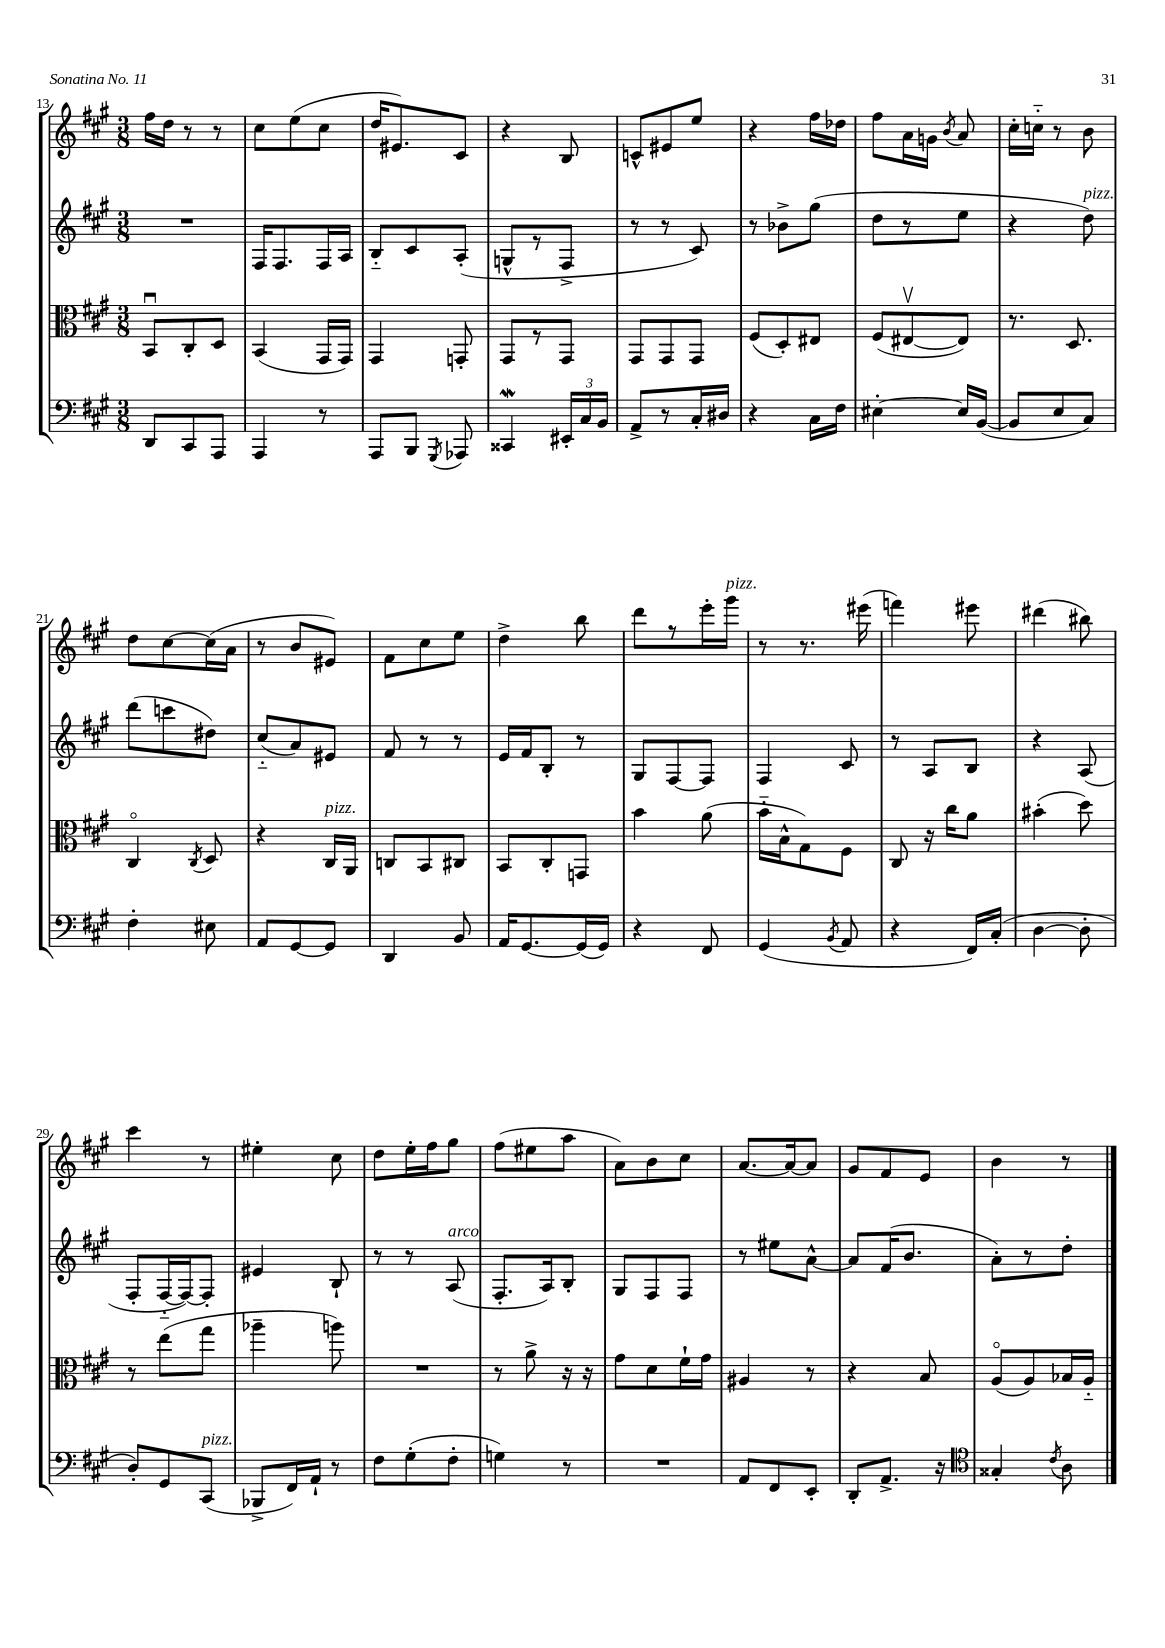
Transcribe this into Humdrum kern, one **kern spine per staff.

**kern	**kern	**kern	**kern
*part4	*part3	*part2	*part1
*staff4	*staff3	*staff2	*staff1
*clefF4	*clefC3	*clefG2	*clefG2
*k[f#c#g#]	*k[f#c#g#]	*k[f#c#g#]	*k[f#c#g#]
*M3/8	*M3/8	*M3/8	*M3/8
=13	=13	=13	=13
8DD/L	8BBu/L	4.r	16ff#\LL
.	.	.	16dd\JJ
8CC#/	8C#'/	.	8r
8AAA/J	8D/J	.	8r
=14	=14	=14	=14
4AAA/	(4BB/	16F#/KL	8cc#\L
.	.	8.F#/	.
.	.	.	(8ee\
8r	16GG#/LL	16F#/L	8cc#\J
.	16GG#/JJ)	16A/JJ	.
=15	=15	=15	=15
8AAA/L	4GG#/	8B/L	16dd/KL
.	.	.	8.e#X/)
8BBB/J	.	8c#/	.
8qGGG#/	.	.	.
8AAA-X/	8GGn'/	(8A'/J	8c#/J
=16	=16	=16	=16
4CC##XW/	8GG#/L	8Gn^^/L	4r
.	8r	8r	.
24EE#X'/LL	8GG#/J	8F#^/J	8B/
24C#/	.	.	.
24BB/JJ	.	.	.
=17	=17	=17	=17
8AA^/L	8GG#/L	8r	8cn^^/L
8r	8GG#/	8r	8e#X/
16C#'/L	8GG#/J	8c#/)	8ee/J
16D#X/JJ	.	.	.
=18	=18	=18	=18
4r	(8F#/L	8r	4r
.	8D'/)	8b-X^\L	.
16C#\LL	8E#X/J	(8gg#\J	16ff#\LL
16F#\JJ	.	.	16dd-X\JJ
=19	=19	=19	=19
[4E#X'\	(8F#/L	8dd\L	8ff#\L
.	[8E#Xv/	8r	16a\L
.	.	.	16gn\JJ
.	.	.	8qb/
16E#/LL]	8E#/J])	8ee\J	8a/
([16BB/JJ	.	.	.
=20	=20	=20	=20
8BB/L]	8.r	4r	16cc#'\LL
.	.	.	16ccn\JJ
8E/	.	.	8r
.	8.D/	.	.
!	!	!LO:TX:a:i:t=pizz.	!
8C#/J)	.	8dd\)	8b\
!!LO:LB:g=z
=21	=21	=21	=21
4F#'\	4C#/	(8ddd\L	8dd\L
.	.	8cccn\	[8cc#\
.	8qC#/	.	.
8E#X\	8D/	8dd#X\J)	(16cc#\L]
.	.	.	16a\JJ
=22	=22	=22	=22
8AA/L	4r	(8cc#/L	8r
[8GG#/	.	8a/)	8b/L
!	!LO:TX:a:i:t=pizz.	!	!
8GG#/J]	16C#/LL	8e#X/J	8e#X/J)
.	16AA/JJ	.	.
=23	=23	=23	=23
4DD/	8Cn/L	8f#/	8f#\L
.	8BB/	8r	8cc#\
8BB/	8C#X/J	8r	8ee\J
=24	=24	=24	=24
16AA/KL	8BB/L	16e/LL	4dd^\
[8.GG#/	.	16f#/J	.
.	8C#'/	8B'/J	.
(16GG#/L]	8GGn/J	8r	8bb\
16GG#/JJ)	.	.	.
=25	=25	=25	=25
4r	4b\	8G#/L	8ddd\L
.	.	[8F#/	8r
8FF#/	(8a\	8F#/J]	16eee'\L
!	!	!	!LO:TX:a:i:t=pizz.
.	.	.	16ggg#\JJ
=26	=26	=26	=26
(4GG#/	16b\LL	4F#/	8r
.	16B^^\J	.	.
.	8G#\)	.	8.r
8qBB/	.	.	.
8AA/	8F#\J	8c#/	.
.	.	.	(16eee#X\
=27	=27	=27	=27
4r	8C#/	8r	4fffn\)
.	16r	8A/L	.
.	16cc#\KL	.	.
16FF#/LL)	8a\J	8B/J	8eee#X\
(16C#'/JJ	.	.	.
=28	=28	=28	=28
[4D\	(4b#X'\	4r	(4ddd#X\
8D'\]	8dd\)	(8A/	8bb#X\)
!!LO:LB:g=z
=29	=29	=29	=29
8D'/L)	8r	8F#'/L	4ccc#\
8GG#/	(8ee\L	[16F#/L	.
.	.	16F#/J_)	.
!LO:TX:a:i:t=pizz.	!	!	!
(8CC#/J	8gg#\J	8F#'/J]	8r
=30	=30	=30	=30
8BBB-X^/L	4aa-X~\	4e#X/	4ee#X'\
16FF#/L)	.	.	.
16AA`/JJ	.	.	.
8r	8aan\)	8B`/	8cc#\
=31	=31	=31	=31
8F#\L	4.r	8r	8dd\L
(8G#'\	.	8r	16ee'\L
.	.	.	16ff#\J
!	!	!LO:TX:a:i:t=arco	!
8F#'\J	.	(8A/	8gg#\J
=32	=32	=32	=32
4Gn\)	8r	8.F#'/L	(8ff#\L
.	8a^\	.	8ee#X\
.	.	16A/k)	.
8r	16r	8B'/J	8aa\J
.	16r	.	.
=33	=33	=33	=33
4.r	8g#\L	8G#/L	8a\L)
.	8d\	8F#/	8b\
.	16f#`\L	8F#/J	8cc#\J
.	16g#\JJ	.	.
=34	=34	=34	=34
8AA/L	4A#X/	8r	[8.a/L
8FF#/	.	8ee#X\L	.
.	.	.	16a/k_
8EE'/J	8r	[8a^^\J	8a/J]
=35	=35	=35	=35
8DD'/L	4r	8a/L]	8g#/L
8.AA^/J	.	(16f#/K	8f#/
.	.	8.b/J	.
.	8B/	.	8e/J
16r	.	.	.
=36	=36	=36	=36
*clefC4	*	*	*
4G##X'/	(8A/L	8a'\L)	4b\
.	8A/)	8r	.
8qc#/	.	.	.
8A\	16B-X/L	8dd'\J	8r
.	16A/JJ	.	.
==	==	==	==
*-	*-	*-	*-
